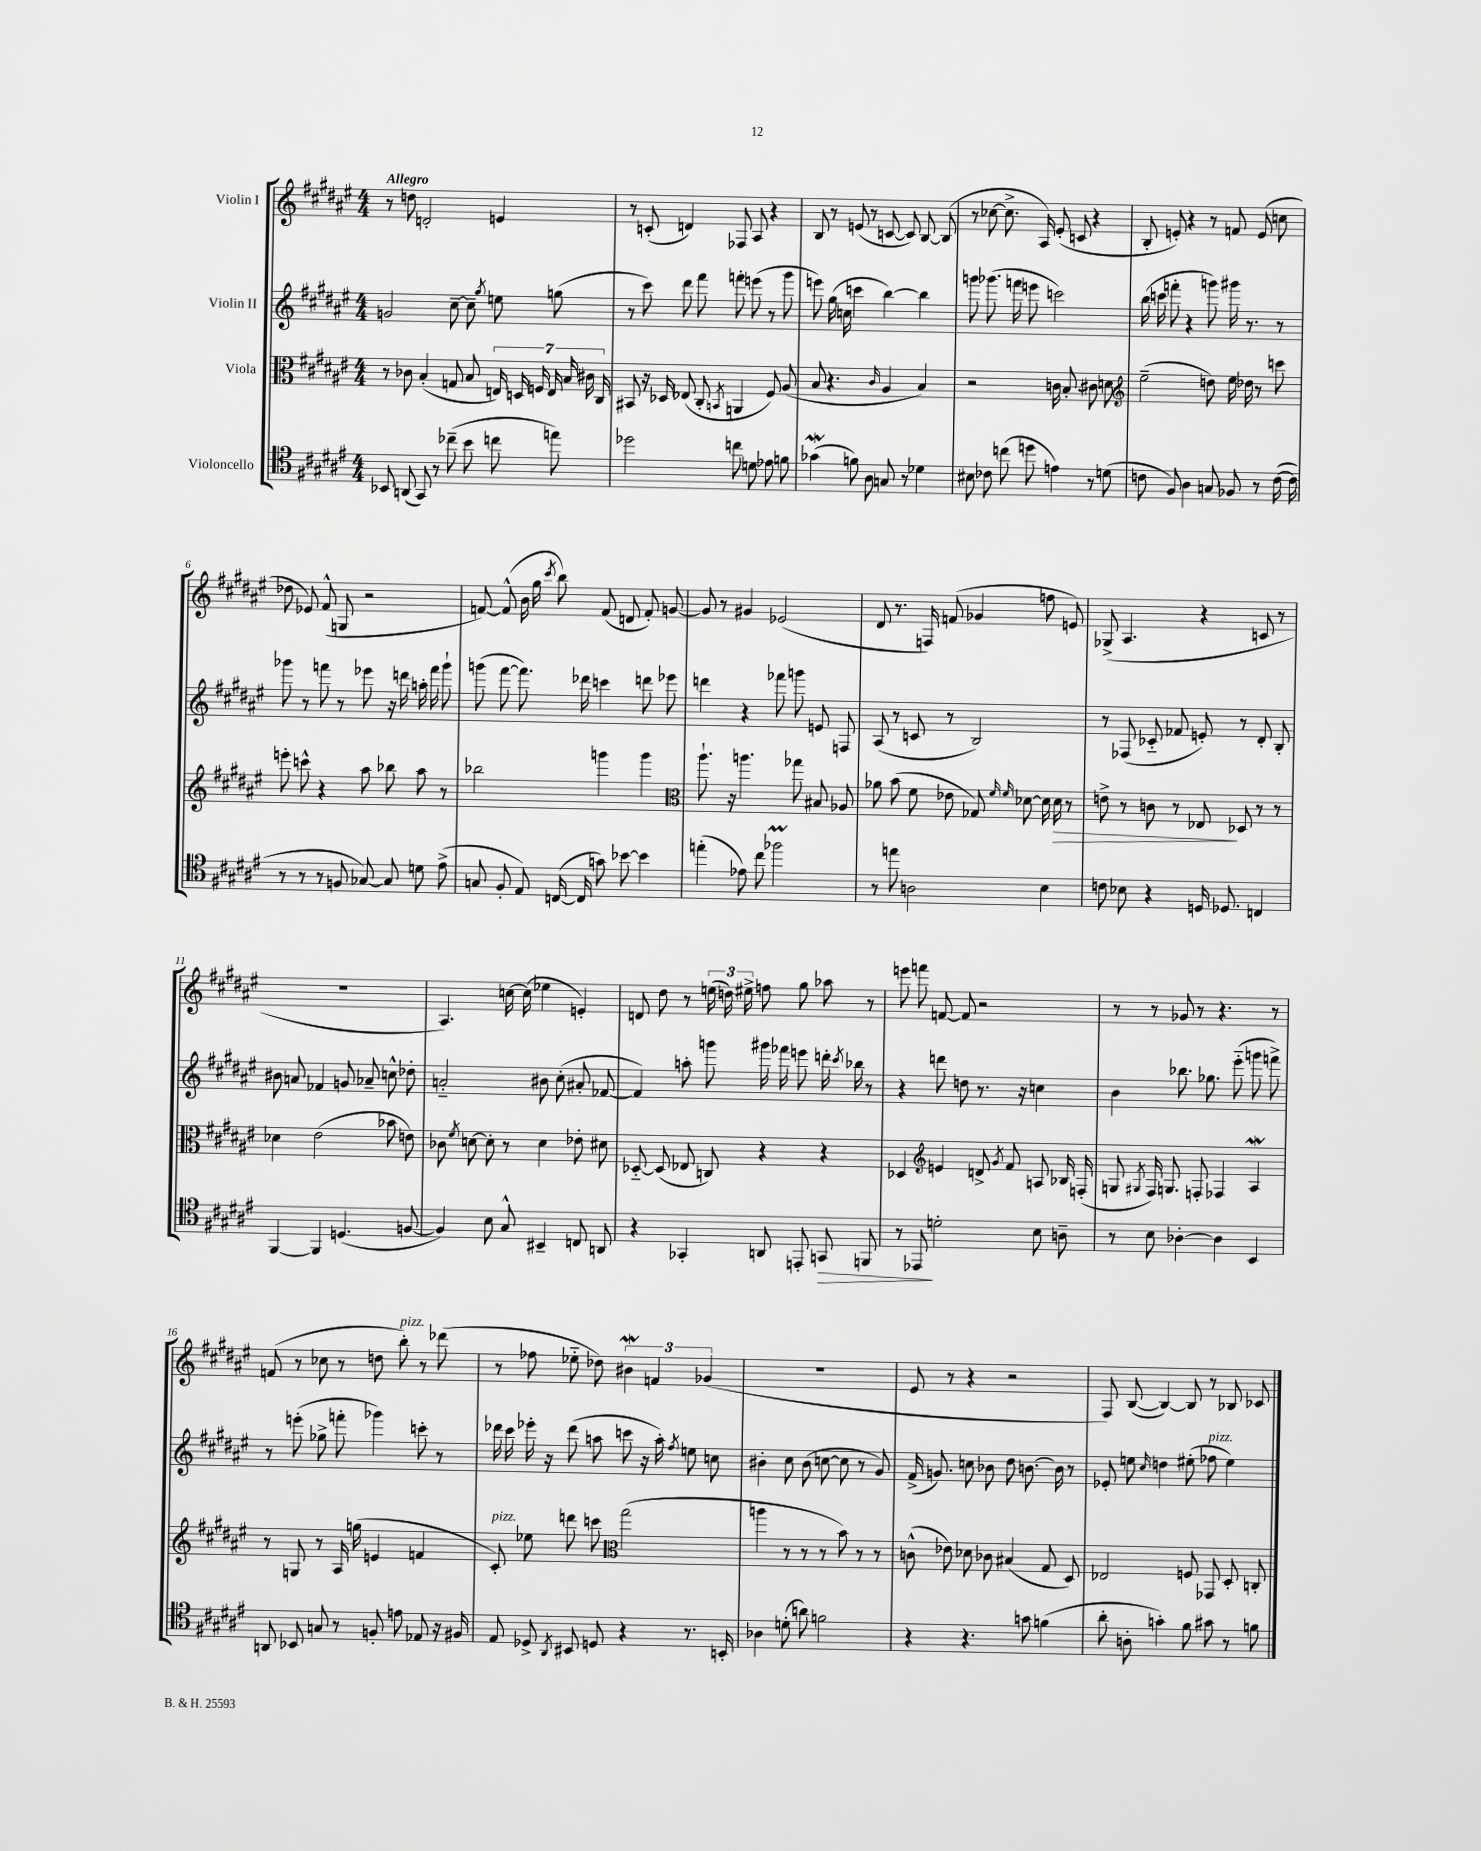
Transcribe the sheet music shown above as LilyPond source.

<<
\new StaffGroup <<
\new Staff = "s0" \with { instrumentName = "Violin I" } {
    \clef treble \key fis \major \numericTimeSignature \time 4/4 \tempo "Allegro"
    \autoBeamOff r8 d''8 d'2-. e'4 |
    r8 c'8-.( d'4) fes8 ais8 r4 |
    b8 r8 e'8( r8 c'8~ c'8) b8~ b8( |
    r8 ces''8~ ces''8.-> ais16) eis'8-.( c'8 r4 |
    b8-. e'8-.) r4 r8 f'8 e'8( c''8 |
    des''8 ees'8) fis'8-^( g8 r2 |
    f'8~) f'8-^( b'16 gis''16 \acciaccatura { cis'''8 } b''8) f'8( d'8 f'8-.) g'8~ |
    g'8 r8 gis'4 ees'2( |
    dis'8 r8. f16) f'8( ges'4 f''8 e'8) |
    ges8->( ais4. r4 c'8 r8 |
    R1 |
    ais4.) c''16~ c''16( ees''4 e'4-.) |
    d'8 dis''8 r8 \tuplet 3/2 { e''16( d''16) eis''16-> } f''8 gis''8 aes''8 r8 |
    e'''8 f'''8 f'8~ f'8 r2 |
    r8 r8 ges'8 r8 r4. r8 |
    f'8( r8 ces''8 r8 d''8 b''8-.^\markup { \italic "pizz." }) r8 des'''8( |
    r8 fes''8 ees''8-_ des''8) \tuplet 3/2 { bis'4\mordent f'4 ges'4( } |
    R1 |
    eis'8 r8 r4 r2 |
    fis8) b8~( b4~) b8 r8 bes8 ces'8 \bar "|." |
}
\new Staff = "s1" \with { instrumentName = "Violin II" } {
    \clef treble \key fis \major \numericTimeSignature \time 4/4
    \autoBeamOff g'2 cis''8~-- cis''8-- \acciaccatura { gis''8 } e''8 g''8( |
    r8 cis'''8) dis'''8 fis'''8 f'''8-. e'''8( r8 gis'''8 |
    e'''8) gis''16( c''16 c'''4 b''4~) b''4 |
    g'''8 ges'''8.( f'''16 e'''8 c'''2) |
    b''16( c'''16 f'''8-. r4 g'''8) gis'''16 r8. r8 |
    ges'''8 r8 f'''8 r8 ees'''8 r16 d'''16 a''16-. f'''16 ges'''8-! |
    g'''8( fis'''8~ fis'''8.) des'''16 c'''4 d'''8 ees'''8 |
    d'''4 r4 fes'''8 g'''8 e'8 f8 |
    ais8( r8 c'8 r8 b2) |
    r8 fes8( ces'8-_ fes'8 e'8-.) r8 dis'8-. b8-. |
    bis'8 a'8 fes'4 g'8 aes'8-- c''8-^ des''8-. |
    a'2-_ bis'8 cis''8-.( ais'8-. fes'8~ |
    fes'4) a''8-. g'''8 gis'''16 fes'''16 e'''8 d'''16-. \acciaccatura { cis'''8 } bes''16 r8 |
    r4 d'''8 d''8 r8. r16 c''4 |
    b'4 bes''8. ges''8. eis'''8-_( g'''8 f'''8->) |
    r8 e'''8-.( ges''8-> f'''8-. ges'''4) c'''8-. r8 |
    des'''16 cis'''16 ees'''16-. r16 des'''8( a''8 c'''8 r16 a''16-.) \acciaccatura { fis''8 } e''8 c''8 |
    bis'4-. cis''8 bis'8( c''8~ c''8 r8 gis'8) |
    fis'16->( g'8.) c''8 bes'8 dis''8 b'8.~ b'16 r8 |
    ees'8-. e''8 \grace { cis''16 } d''4 eis''8-.( fes''8^\markup { \italic "pizz." } eis''4) \bar "|." |
}
\new Staff = "s2" \with { instrumentName = "Viola" } {
    \clef alto \key fis \major \numericTimeSignature \time 4/4
    \autoBeamOff r8 ces'8 b4-.( g8 b8 \tuplet 7/4 { e16) d16 f16 e16 b16 cis'16 cis16 } |
    bis,8 r16 des16 ees8( cis8-. \acciaccatura { b,8 } a,4 fis8) ais8( |
    b8 r4. \grace { cis'16 } ais4 b4) |
    r2 c'16 b8.-. cis'8 d'8 |
    \clef treble eis''2--( d''8) eis''16 des''16 r8 c'''8 |
    e'''8-. c'''8-^ r4 ais''8 bes''8 ais''8 r8 |
    bes''2 g'''4 g'''4 |
    \clef alto ais''8.-! r16 a''4. ges''8 bis8 aes8 |
    aes'8 b'8( fis'8 ees'8 ges8) \grace { fis'16 fis'16 } des'8~ des'16 des'16\> r8 |
    e'8-> r8 c'8 r8 ees8\! des8 r8 r8 |
    des'4 eis'2( bes'8 e'8) |
    ces'8 \acciaccatura { fis'8 } d'8~ d'8-. r8 d'4 ees'8-. dis'8 |
    des8~-_ des8( ees8 c8) r4 r4 |
    des4 \clef treble e'4 d'8-> \acciaccatura { gis'8 } fis'8 a8 bes16 f16-.( |
    g8 \acciaccatura { gis8 } fis16) g8. f8-. fes4 ais4\mordent |
    r8 g8 r8 ais16 g''16( e'4 f'4 |
    cis'8-.^\markup { \italic "pizz." }) ees''8 d'''8 c'''8 \clef alto gis''2( |
    a''4 r8 r8 r8 b'8) r8 r8 |
    c'8-^( ees'8) des'8 ces'8 bis4( gis8 dis8) |
    ees2 f8 ges,8 dis8-. c8-. \bar "|." |
}
\new Staff = "s3" \with { instrumentName = "Violoncello" } {
    \clef tenor \key fis \major \numericTimeSignature \time 4/4
    \autoBeamOff bes,8 a,8( gis,8) r8 ces''8--( b'8 c''8 e''8) |
    des''2 c''8 d'8 ees'8 f'8 |
    ges'4\mordent( f'8) ais8 g8 r8 des'4 |
    bis8 ces'8 c''8( d''8 e'4) r8 d'8( |
    c'8 fis8) ais4 g8 fes8 r8 c'16~( c'16 |
    r8 r8 r8 f8 ges8~) ges8 d'8 eis'8->( |
    g8 fis8-. eis8) c16~( c16 g'8) bes'8~ bes'4 |
    e''4-.( ees'8) cis''8 fes''2\prall |
    r8 e''8 a2 b4 |
    c'8 bes8 r4 d16 des8. c4 |
    fis,4~ fis,4 d4.( f8~ |
    f4) b8 gis8-^ bis,4-- c8 a,8 |
    r4 ges,4-. a,8 e,8-. g,8\> f,8 |
    r8 ees,8\! d'2-. b8 a8-- |
    r8 b8 aes4~-. aes4 b,4 |
    a,8 bes,8 g8 r8 f8-. e'8 ees8 r16 fis16 |
    eis8 des8-> \acciaccatura { ais,8 } bis,8 d8 r4 r8. b,16-. |
    aes4 d'8-.( a'8) f'2 |
    r4 r4. g'8 f'4( |
    ais'8-. a8-. g'4-.) fis'8 gis'8 r8 f'8 \bar "|." |
}
>>
>>
